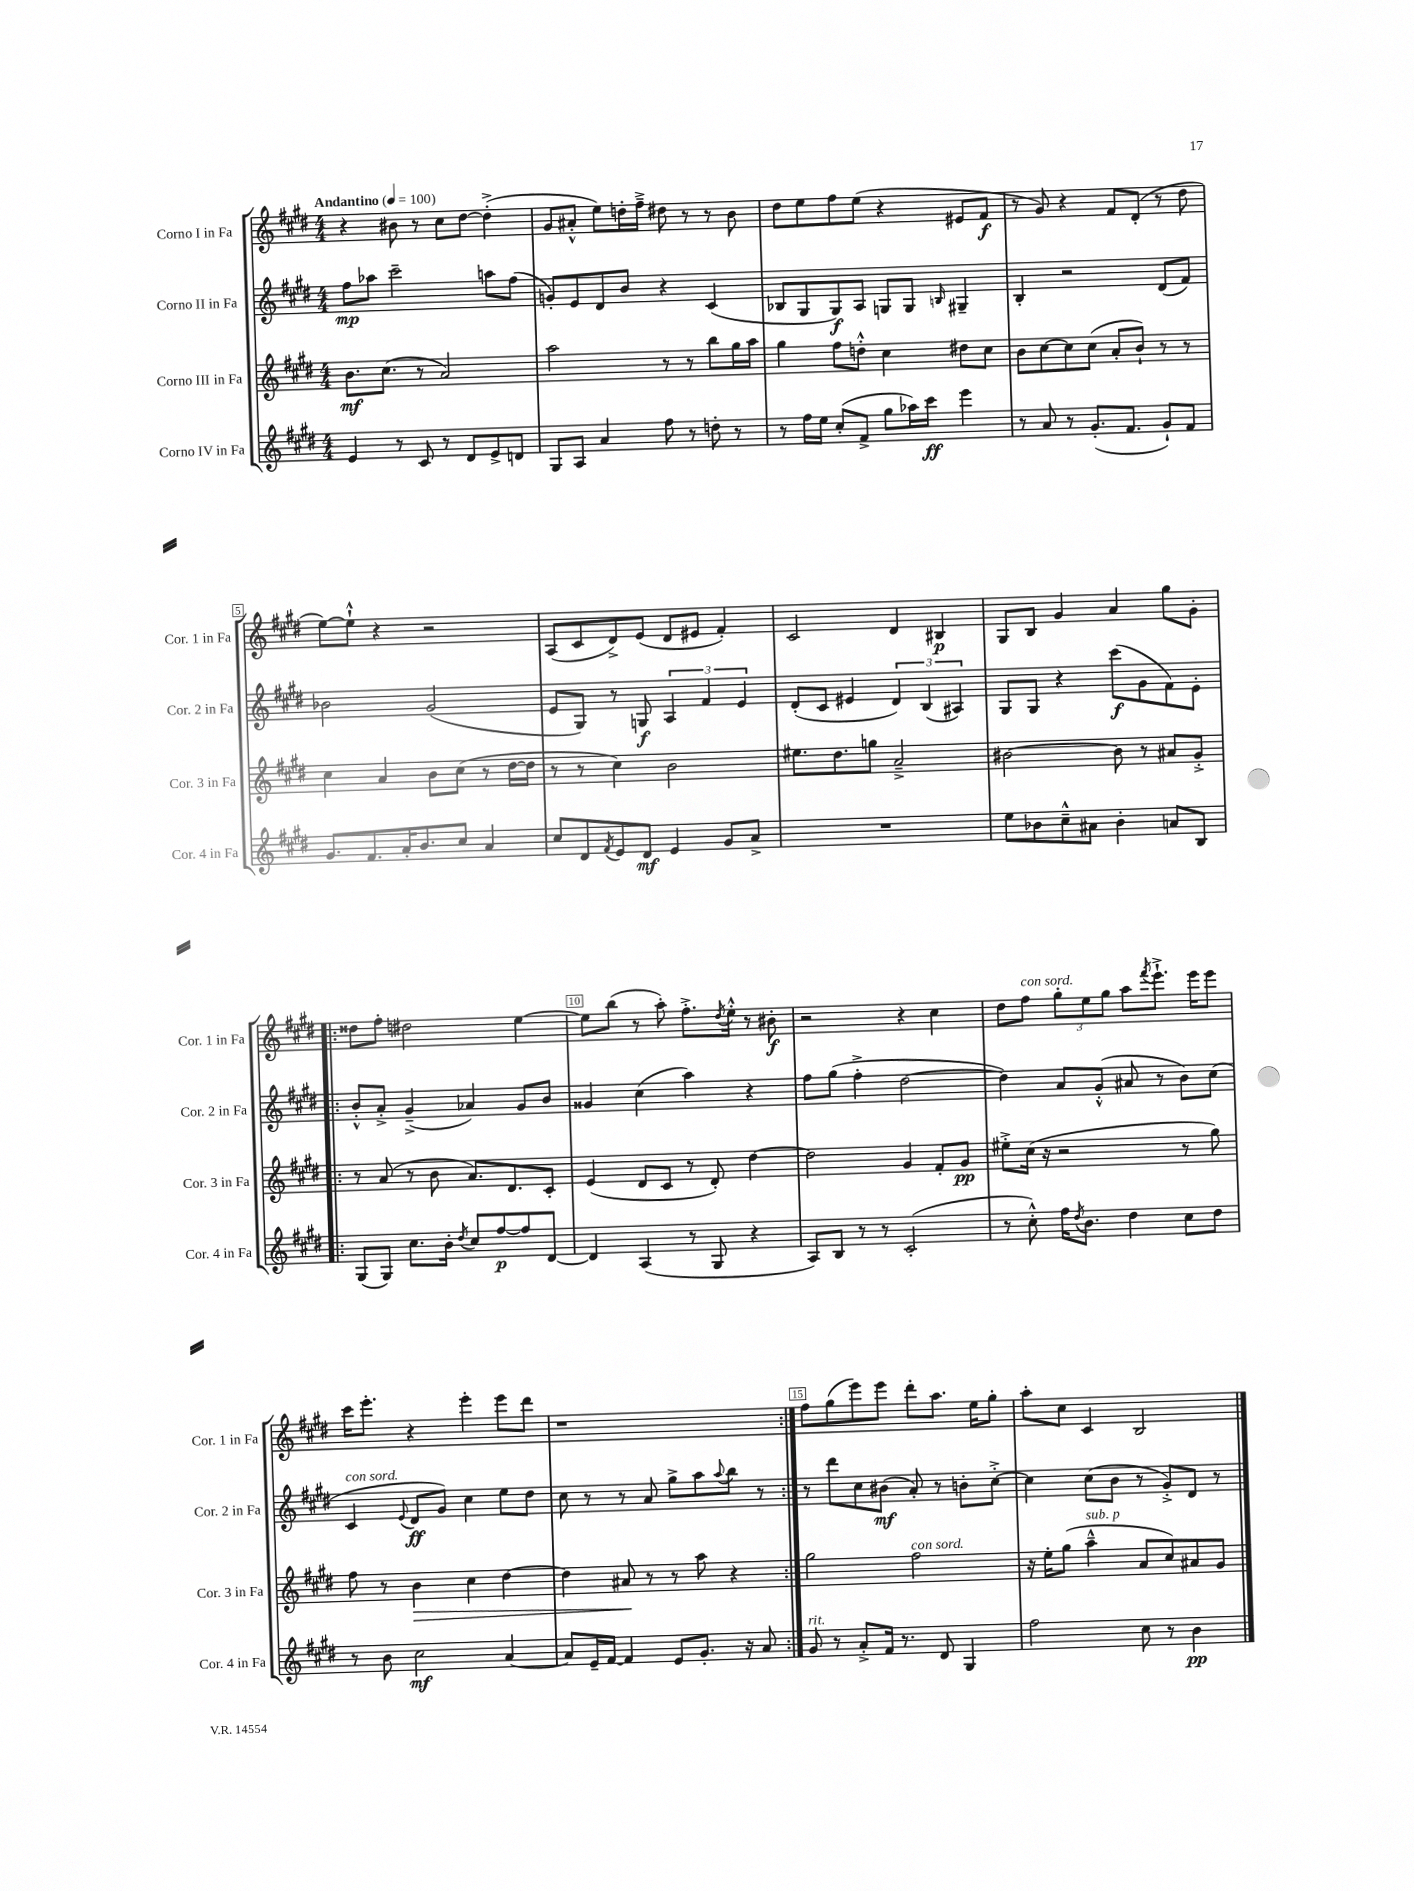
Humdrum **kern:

**kern	**kern	**kern	**kern
*staff4	*staff3	*staff2	*staff1
*clefG2	*clefG2	*clefG2	*clefG2
*k[f#c#g#d#]	*k[f#c#g#d#]	*k[f#c#g#d#]	*k[f#c#g#d#]
*M4/4	*M4/4	*M4/4	*M4/4
*MM100	*MM100	*MM100	*MM100
4e	8.b	8ff#	4r
.	.	8aa-	.
.	(8.cc#	.	.
8r	.	2ccc#~	8b#
8c#	8r	.	8r
8r	2a)	.	8cc#
8d#	.	.	[8dd#
8e^	.	8aa	(4dd#'^]
8d	.	(8ff#	.
=	=	=	=
8G#	2aa	8g')	8g#
8A	.	8e	8a#'^^
4a	.	8d#	8ee)
.	.	8b	16dd'
.	.	.	16ff#~^
8ff#	8r	4r	8dd#
8r	8r	.	8r
8dd'	8bb	(4c#	8r
8r	16gg#	.	8b
.	16aa	.	.
=	=	=	=
8r	4gg#	8B-	8dd#
16ff#	.	8G#	8ee
16ee	.	.	.
(8cc#'	8ff#	8G#)	8ff#
8f#^	8dd'^^	8A	(8ee
8gg#	4cc#	8G	4r
16aa-)	.	8G	.
16ccc#	.	.	.
.	.	16qqB	.
4eee	8dd#	4G#~	8e#
.	8cc#	.	8f#
=	=	=	=
8r	8b	4B'	8r
8a	[8cc#	.	8g#)
8r	8cc#]	2r	4r
(8.g#'	(8cc#	.	.
.	8a'	.	8f#
8.f#	.	.	.
.	8b`)	.	(8d#'
8g#`)	8r	(8d#	8r
8f#	8r	8f#)	8dd#
=	=	=	=
8.g#	4cc#	2b-	[8ee)
.	.	.	8ee`^^]
8.f#	.	.	.
.	4a	.	4r
16a'	.	.	.
8.b	.	.	.
.	8b	(2g#	2r
8cc#	(8cc#	.	.
4a	8r	.	.
.	[16dd#	.	.
.	16dd#]	.	.
=	=	=	=
8cc#	8r	8e	(8A
8d#	8r	8G#)	8c#
8qf#	.	.	.
8e	4cc#)	8r	8d#^)
8d#	.	8G	(8e
4e	2b	6A	8d#
.	.	.	8e#
.	.	6f#	.
8g#	.	.	4f#')
.	.	6e	.
8a^	.	.	.
=	=	=	=
1r	8.ee#	(8d#'	2c#
.	.	8c#	.
.	8.dd#	.	.
.	.	4e#	.
.	8gg	.	.
.	2a~^	6d#)	4d#
.	.	(6B	.
.	.	.	4B#
.	.	6A#)	.
=	=	=	=
8ee	[2b#	8G#	8G#
8b-	.	8G#	8B
8cc#~^^	.	4r	4g#
8a#	.	.	.
4b-'	8b#]	(8ccc#	4a
.	8r	8g#	.
8a	8a#	8f#)	8gg#
8B	8g#'^	8e'	8g#'
=!|:	=!|:	=!|:	=!|:
(8G#	8r	8b'^^	8dd##
8G#)	(8a	8a'^	8ff#'
8.cc#	8r	(4g#~^	2dd#
.	8b	.	.
16b'	.	.	.
8qdd#	.	.	.
8cc#	8.a)	4a-)	.
[8ff#	.	.	.
.	8.d#	.	.
8ff#]	.	8g#	[4ee
[8d#	8c#'	8b	.
=	=	=	=
4d#]	(4e	4g##	8ee]
.	.	.	(8bb
(4A	8d#	(4cc#	8r
.	8c#	.	8aa')
8r	8r	4aa)	8.ff#'^
8G#	8d#')	.	.
.	.	.	8qdd#
.	.	.	16ee'^^
4r	[4dd#	4r	8r
.	.	.	8b#'
=	=	=	=
8A)	2dd#]	8ff#	2r
8B	.	(8gg#	.
8r	.	4ff#'^	.
8r	.	.	.
(2c#'	4g#	[2dd#	4r
.	8f#'	.	4cc#
.	8g#	.	.
=	=	=	=
8r	8ee#'^	4dd#])	8dd#
8cc#'^^)	(16cc#	.	8ff#
.	16r	.	.
16ff#	2r	8a	12gg#'
8qdd#	.	.	.
8.b	.	.	.
.	.	.	12ee
.	.	(8g#'^^	.
.	.	.	12gg#
4dd#	.	8a#	8aa
.	.	.	8qfff#
.	.	8r	8.eee`^
8cc#	8r	8b)	.
.	.	.	16eee
8dd#	8gg#)	(8cc#	8eee
=	=	=	=
8r	8ff#	4c#	16ccc#
.	.	.	8.eee'
8b	8r	.	.
.	.	8qqe	.
2cc#	4b	8d#	4r
.	.	8g#)	.
.	4cc#	4cc#	4eee'
[4a	[4dd#	8ee	8eee
.	.	8dd#	8ddd#
=	=	=	=
8a]	4dd#]	8cc#	1r
16e~	.	8r	.
[16f#	.	.	.
4f#]	8a#	8r	.
.	8r	8a	.
8e	8r	8gg#^	.
8.g#'	8aa	8aa	.
.	.	8qqaa	.
.	4r	8bb	.
16r	.	.	.
8a	.	8r	.
=:|!	=:|!	=:|!	=:|!
8g#	2gg#	8r	8ff#
8r	.	8ddd#	(8gg#
8a'^	.	8cc#	8eee)
16f#	.	(8b#	8eee
8.r	.	.	.
.	2ff#	8a')	8ddd#'
8d#	.	8r	8.aa
4G#	.	8b'	.
.	.	.	16ee
.	.	[8cc#'^	8gg#'
=	=	=	=
2ff#	16r	4cc#]	8aa'
.	16ee'	.	.
.	(8gg#	.	8cc#
.	4aa~^^	(8cc#	4c#
.	.	8b	.
8cc#	8a	8r	2B
8r	8cc#)	8g#'^)	.
4b	8a#	8d#	.
.	8g#	8r	.
==	==	==	==
*-	*-	*-	*-
